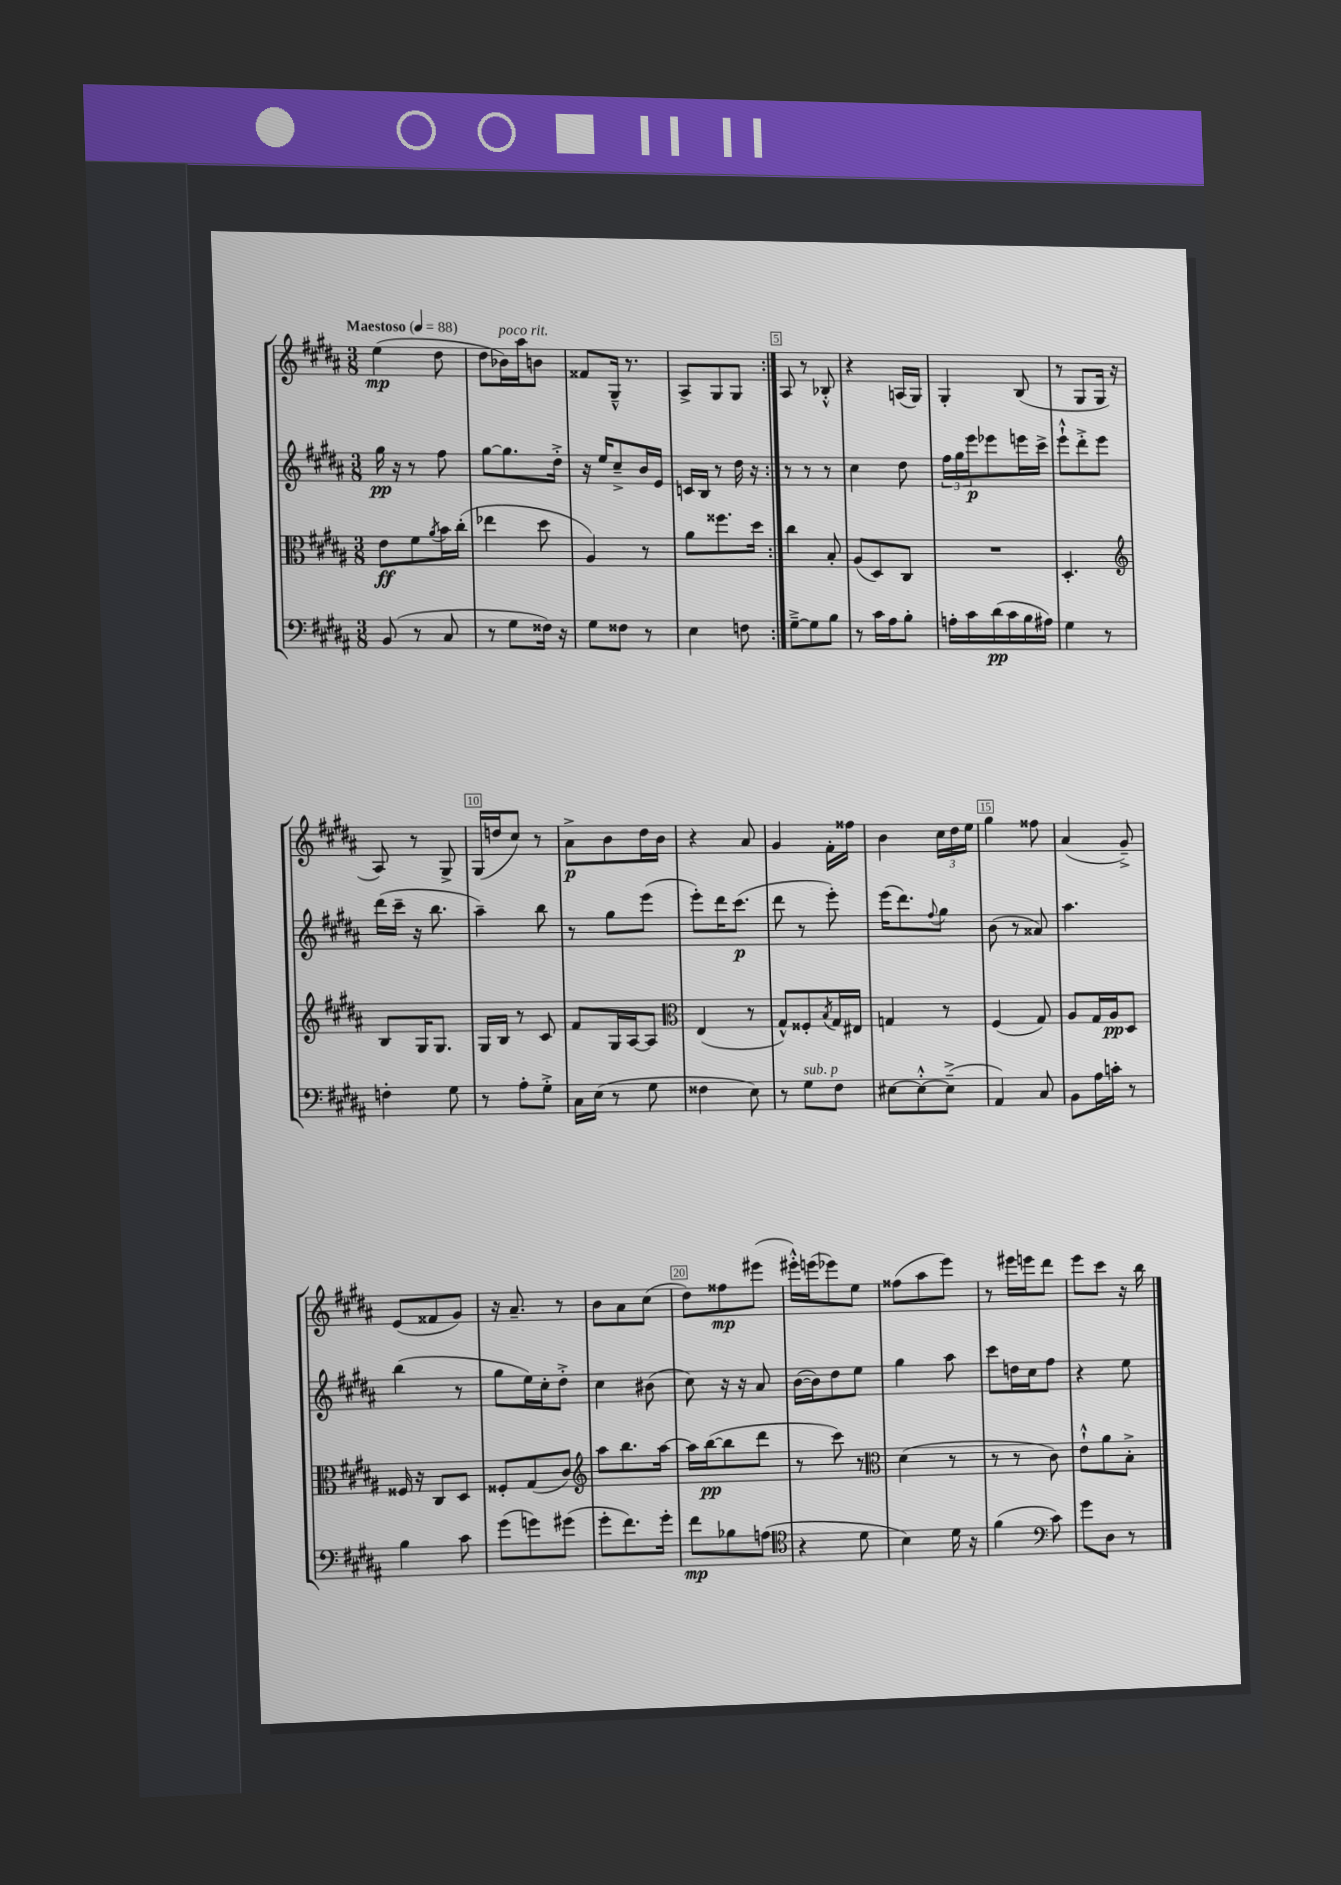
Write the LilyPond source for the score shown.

<<
\new StaffGroup <<
\new Staff = "s0" {
    \clef treble \key b \major \numericTimeSignature \time 3/8 \tempo "Maestoso" 4 = 88
    \repeat volta 2 { e''4\mp( dis''8 |
    dis''8 bes'16^\markup { \italic "poco rit." }) ais''16 b'8 |
    fisis'8 gis16---^ r8. |
    ais8-> gis8 gis8 | }
    ais8 r8 bes8-.-^ |
    r4 a16( gis16) |
    gis4-. b8( |
    r8 gis8 gis16 r16 |
    ais8) r8 gis8-> |
    gis16( d''16 cis''8) r8 |
    ais'8->\p b'8 dis''16 b'16 |
    r4 ais'8 |
    gis'4 fis'16-. fisis''16 |
    b'4 \tuplet 3/2 { cis''16 dis''16 e''16 } |
    gis''4 fisis''8 |
    ais'4( gis'8--->) |
    e'8( fisis'8 gis'8) |
    r16 ais'8.-- r8 |
    b'8 ais'8 cis''8( |
    dis''8) fisis''8\mp eis'''8( |
    eis'''16-.-^) e'''16( ees'''8) e''8 |
    fisis''8( ais''8 e'''8) |
    r8 eis'''16 e'''16 dis'''8 |
    e'''8 cis'''8 r16 b''16 \bar "|." |
}
\new Staff = "s1" {
    \clef treble \key b \major \numericTimeSignature \time 3/8
    \repeat volta 2 { gis''16\pp r16 r8 fis''8 |
    gis''8~ gis''8. dis''16-.-> |
    r16 e''16 cis''8---> b'16 e'16 |
    c'16 b16 r8 dis''16 r16 | }
    r8 r8 r8 |
    cis''4 dis''8 |
    \tuplet 3/2 { fis''16 gis''16 e'''16\p } ees'''8 e'''16 cis'''16-> |
    e'''8-!-^ dis'''8-.-> e'''8 |
    dis'''16( cis'''16-- r16 b''8. |
    ais''4--) b''8 |
    r8 gis''8 e'''8( |
    e'''8-.) dis'''16 cis'''8.\p( |
    dis'''8 r8 e'''8-.) |
    e'''16( dis'''8.) \appoggiatura { fis''8 } gis''8 |
    b'8( r8 aisis'8) |
    ais''4. |
    b''4( r8 |
    gis''8 e''16) cis''16-. dis''8-.-> |
    cis''4 bis'8( |
    cis''8) r16 r16 ais'8 |
    b'16~( b'16) dis''8 e''8 |
    gis''4 ais''8 |
    cis'''8 d''16 cis''16 fis''8 |
    r4 e''8 \bar "|." |
}
\new Staff = "s2" {
    \clef alto \key b \major \numericTimeSignature \time 3/8
    \repeat volta 2 { e'8\ff fis'8 \acciaccatura { ais'8 } b'16 cis''16-.( |
    ees''4 dis''8 |
    ais4) r8 |
    ais'8 fisis''8. dis''16 | }
    cis''4 b8-. |
    ais8( dis8) cis8 |
    R4. |
    dis4.-. |
    \clef treble b8 gis16 gis8. |
    gis16 b16 r8 cis'8 |
    fis'8 gis16 ais16~ ais8 |
    \clef alto e4( r8 |
    gis8-^) fisis8-. \acciaccatura { b8 } gis16 eis16 |
    g4 r8 |
    fis4( gis8) |
    ais8 gis16 ais16\pp dis8 |
    fisis16 r16 cis8 dis8 |
    fisis8-. gis8( cis'8) |
    \clef treble ais''8 b''8. ais''16~ |
    ais''16 b''16~\pp( b''8 dis'''8 |
    r8 cis'''8) r8 |
    \clef alto dis'4( r8 |
    r8 r8 cis'8) |
    e'8-!-^ ais'8 b8-.-> \bar "|." |
}
\new Staff = "s3" {
    \clef bass \key b \major \numericTimeSignature \time 3/8
    \repeat volta 2 { b,8( r8 cis8 |
    r8 gis8 fisis16) r16 |
    gis8 fisis8 r8 |
    e4 f8 | }
    gis8~---> gis8 b8 |
    r8 cis'16 ais16 b8-. |
    a16-. cis'16 dis'16\pp( cis'16 b16 ais16) |
    gis4 r8 |
    f4-. gis8 |
    r8 ais8-. gis8-.-> |
    cis16 e16( r8 gis8 |
    fisis4 e8) |
    r8 gis8^\markup { \italic "sub. p" } fis8 |
    eis8~ eis8~-.-^ eis8--->( |
    ais,4) cis8 |
    b,8 ais16 c'16-. r8 |
    b4 cis'8 |
    gis'8( g'8) gis'8( |
    gis'8-. fis'8.) gis'16-. |
    fis'8\mp bes8 a8( |
    \clef tenor r4 dis'8 |
    b4) dis'16 r16 |
    fis'4( \clef bass cis'8) |
    gis'8 dis8 r8 \bar "|." |
}
>>
>>
\layout { \context { \Score \override BarNumber.break-visibility = ##(#f #t #t) barNumberVisibility = #(every-nth-bar-number-visible 5) \override BarNumber.stencil = #(make-stencil-boxer 0.1 0.3 ly:text-interface::print) } }
